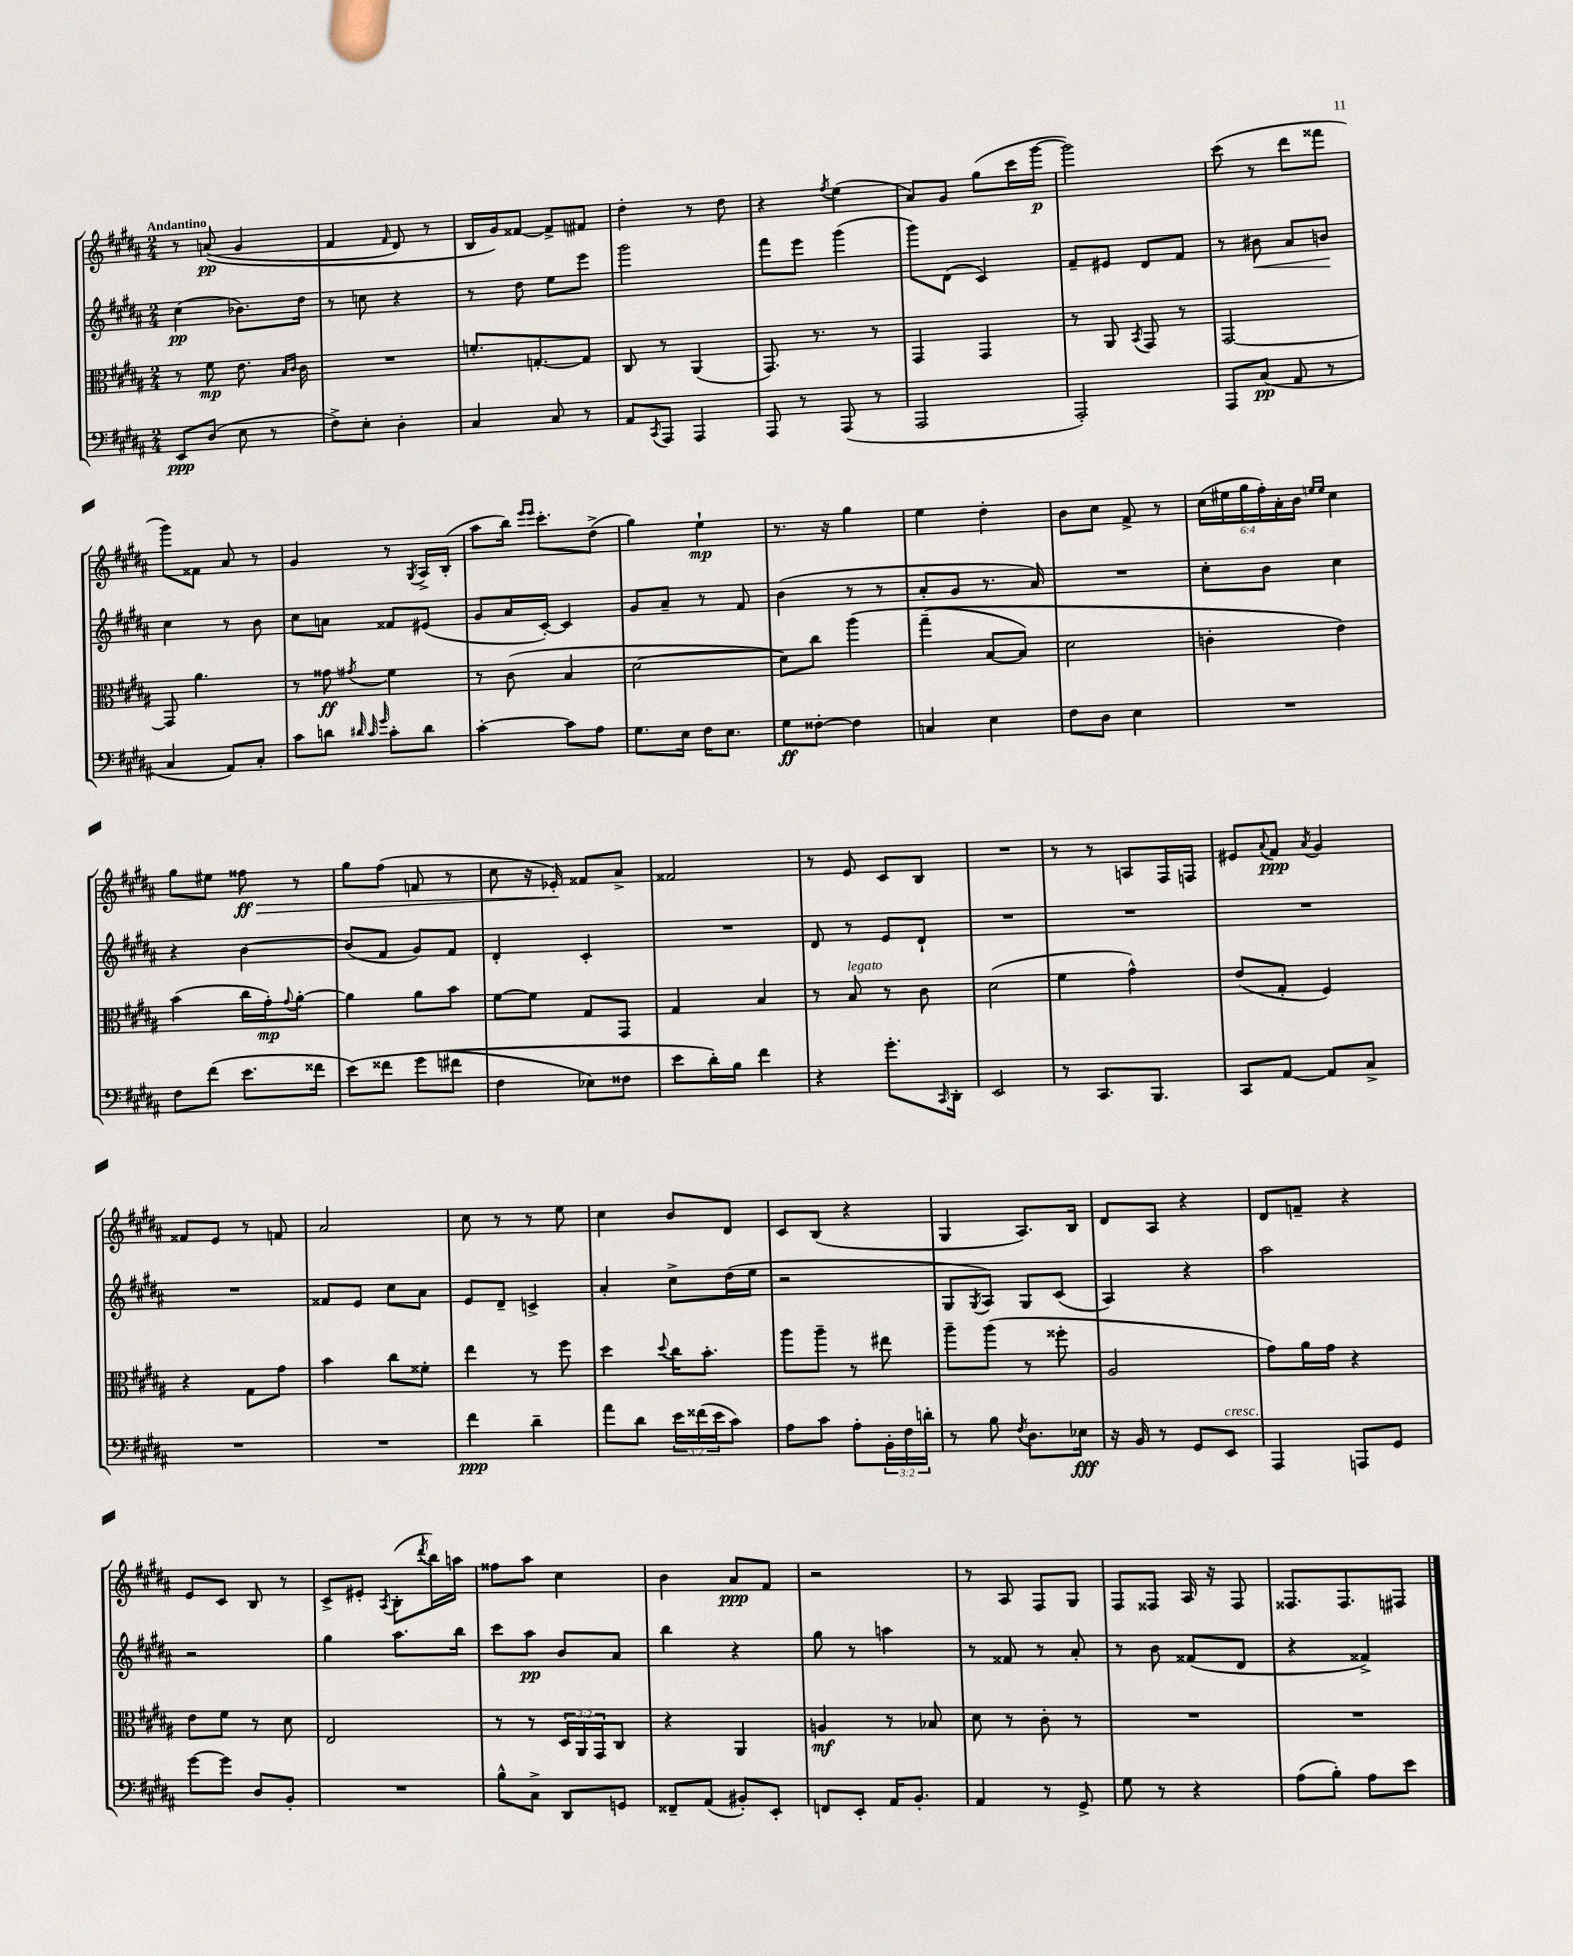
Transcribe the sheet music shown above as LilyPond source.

<<
\new StaffGroup <<
\new Staff = "s0" {
    \clef treble \key b \major \numericTimeSignature \time 2/4 \override Staff.TupletNumber.text = #tuplet-number::calc-fraction-text \tempo "Andantino"
    r8 a'8\pp(\( gis'4 |
    fis'4 \grace { fis'16 } dis'8) r8 |
    b16 gis'16\) fisis'8~ fisis'8-> fis'8 |
    dis''4-. r8 dis''8 |
    r4 \acciaccatura { fis''8 } e''4( |
    ais'8) gis'8 gis''8( cis'''16 gis'''16~\p |
    gis'''2) |
    cis'''8( r8 dis'''8 fisis'''8 |
    gis'''8) fisis'8 ais'8 r8 |
    gis'4 r8 \acciaccatura { gis8 } ais16-> b16-.( |
    ais''8 b''16) \grace { e'''16 e'''16 } cis'''8.-. dis''8->( |
    gis''4) e''4-!\mp |
    r8. r16 gis''4 |
    e''4 dis''4-. |
    b'8 cis''8 fis'8-> r8 |
    \tuplet 6/4 { cis''16( eis''16 gis''16 fis''16-.) ais'16-. b'16 } \grace { e''16 e''16 } cis''4 |
    gis''8 eis''8 fisis''8\ff\> r8 |
    gis''8 fis''8( f'8 r8 |
    cis''8 r16 ees'16-.\!) fisis'8 ais'8-> |
    fisis'2 |
    r8 e'8 cis'8 b8 |
    R2 |
    r8 r8 a8 fis16 f16 |
    eis'8 \appoggiatura { ais'8 } fis'8\ppp \acciaccatura { ais'8 } gis'4 |
    fisis'8 e'8 r8 f'8 |
    ais'2 |
    cis''8 r8 r8 e''8 |
    cis''4 b'8 dis'8 |
    cis'8 b8( r4 |
    gis4 ais8.) b16 |
    dis'8 ais8 r4 |
    dis'8 f'8-- r4 |
    e'8 cis'8 b8 r8 |
    cis'8-> eis'8-. \acciaccatura { ais8 } b8-.( \acciaccatura { dis'''8 } b''16) a''16 |
    fisis''8 ais''8 cis''4 |
    b'4 ais'8\ppp fis'8 |
    r2 |
    r8 ais8 fis8 gis8 |
    fis8 fisis8 ais16 r16 fisis8 |
    fisis8. fisis8. fis8 \bar "|." |
}
\new Staff = "s1" {
    \clef treble \key b \major \numericTimeSignature \time 2/4
    cis''4\pp( bes'8.) dis''16 |
    r8 c''8 r4 |
    r8 dis''8 e''8 e'''8 |
    gis'''2 |
    fis'''8 e'''8 gis'''4( |
    gis'''8) dis'8( cis'4) |
    fis'8-- eis'8 dis'8 fis'8 |
    r8 bis'8\< ais'8 b'8\! |
    cis''4 r8 b'8 |
    cis''8 a'8 fisis'8 eis'8( |
    gis'8 ais'16 cis'16~-.) cis'4 |
    gis'8 ais'8-- r8 fis'8 |
    b'4( r8 r8 |
    ais'8-. gis'8 r8. ais'16) |
    R2 |
    cis''8-. b'8 cis''4 |
    r4 b'4~ |
    b'8( fis'8 gis'8) fis'8 |
    dis'4-. cis'4-. |
    R2 |
    dis'8 r8 e'8 dis'8-! |
    R2 |
    R2 |
    R2 |
    R2 |
    fisis'8 e'8 cis''8 ais'8 |
    e'8 dis'8-- c'4-> |
    ais'4-. cis''8-> dis''16( e''16 |
    r2 |
    gis8 \acciaccatura { gis8 } ais8) gis8 cis'8( |
    ais4) r4 |
    ais''2 |
    r2 |
    gis''4 ais''8. b''16 |
    cis'''8 ais''8\pp b'8 ais'8 |
    b''4 r4 |
    gis''8 r8 a''4 |
    r8 fisis'8 r8 ais'8-. |
    r8 b'8 fisis'8( dis'8 |
    r4 fisis'4->) \bar "|." |
}
\new Staff = "s2" {
    \clef alto \key b \major \numericTimeSignature \time 2/4 \override Staff.TupletNumber.text = #tuplet-number::calc-fraction-text
    r8 fis'8\mp e'8. \grace { b16 cis'16 } cis'16 |
    R2 |
    f'8.-. g8.~-. g8 |
    cis8 r8 ais,4( |
    gis,8.) r8. r8 |
    gis,4 gis,4 |
    r8 ais,8 \acciaccatura { b,8 } gis,8 r8 |
    gis,2~ |
    gis,8 ais'4. |
    r8 gisis'8\ff \acciaccatura { gis'8 } fis'4 |
    r8 cis'8( b4 |
    dis'2~ |
    dis'8) cis''8 ais''4\( |
    gis''4--( b8~ b8) |
    dis'2 |
    c'4-. e'4\) |
    b'4( cis''16 gis'16-.\mp) \appoggiatura { gis'8 } ais'8~-. |
    ais'4 ais'8 b'8 |
    fis'8~ fis'8 gis8 gis,8 |
    gis4 b4 |
    r8 b8^\markup { \italic "legato" } r8 cis'8 |
    dis'2( |
    fis'4 gis'4-^) |
    e'8( gis8-. fis4) |
    r4 gis8 gis'8 |
    b'4 cis''8 fisis'8-. |
    e''4 r8 fis''8 |
    dis''4 \appoggiatura { dis''8 } cis''16 b'8.-. |
    ais''8 ais''8-- r8 eis''8 |
    ais''8-- ais''8( r8 fisis''8-. |
    ais2 |
    gis'8) ais'16 gis'16 r4 |
    e'8 fis'8 r8 dis'8 |
    e2 |
    r8 r8 \tuplet 3/2 { dis16 ais,16 gis,16 } cis8 |
    r4 ais,4 |
    a4\mf r8 bes8 |
    dis'8 r8 cis'8-. r8 |
    R2 |
    R2 \bar "|." |
}
\new Staff = "s3" {
    \clef bass \key b \major \numericTimeSignature \time 2/4 \override Staff.TupletNumber.text = #tuplet-number::calc-fraction-text
    e,8\ppp dis8( e8 r8 |
    fis8->) e8-. dis4-. |
    cis4 cis8 r8 |
    ais,8 \acciaccatura { cis,8 } ais,,8 ais,,4 |
    ais,,8 r8 ais,,8( r8 |
    ais,,2 |
    ais,,2-.) |
    ais,,8 cis8\pp( ais,8 r8 |
    cis4 ais,8) cis8-. |
    cis'8 d'8 \grace { dis'32 cis'32 gis'32 } cis'8-. dis'8 |
    cis'4~-. cis'8 ais8 |
    gis8. e16 fis16 e8. |
    gis8\ff fisis8~-. fisis4 |
    c4 e4 |
    fis8 dis8 e4 |
    R2 |
    fis8 fis'8( e'8. fisis'16 |
    e'8)\( fisis'8 gis'8( fis'8 |
    fis4 ees8) fisis8 |
    e'8 dis'16-.\) b16 fis'4 |
    r4 gis'8.-. \grace { cis,16 } dis,16-. |
    e,2 |
    r8 cis,8. b,,8. |
    cis,8 ais,8~ ais,8 cis8-> |
    R2 |
    R2 |
    fis'4\ppp dis'4-- |
    ais'8 dis'8 \tuplet 3/2 { e'16 fisis'16( e'16 } cis'8) |
    ais8 cis'8 ais8-. \tuplet 3/2 { b,16-. fis16 d'16-. } |
    r8 b8 \acciaccatura { fis8 } dis8. ees16\fff |
    r16 b,16 r8 gis,8 e,8^\markup { \italic "cresc." } |
    ais,,4 a,,8 gis,8 |
    gis'8~ gis'8 dis8 b,8-. |
    R2 |
    b8-^ cis8-> dis,8 g,8 |
    fisis,8-- ais,8( bis,8-.) e,8-. |
    f,8 e,8-. ais,16 b,8.-. |
    ais,4 r8 gis,8-> |
    gis8 r8 r4 |
    ais8( b8-.) ais8 e'8 \bar "|." |
}
>>
>>
\layout { \context { \Score \remove "Bar_number_engraver" } }
